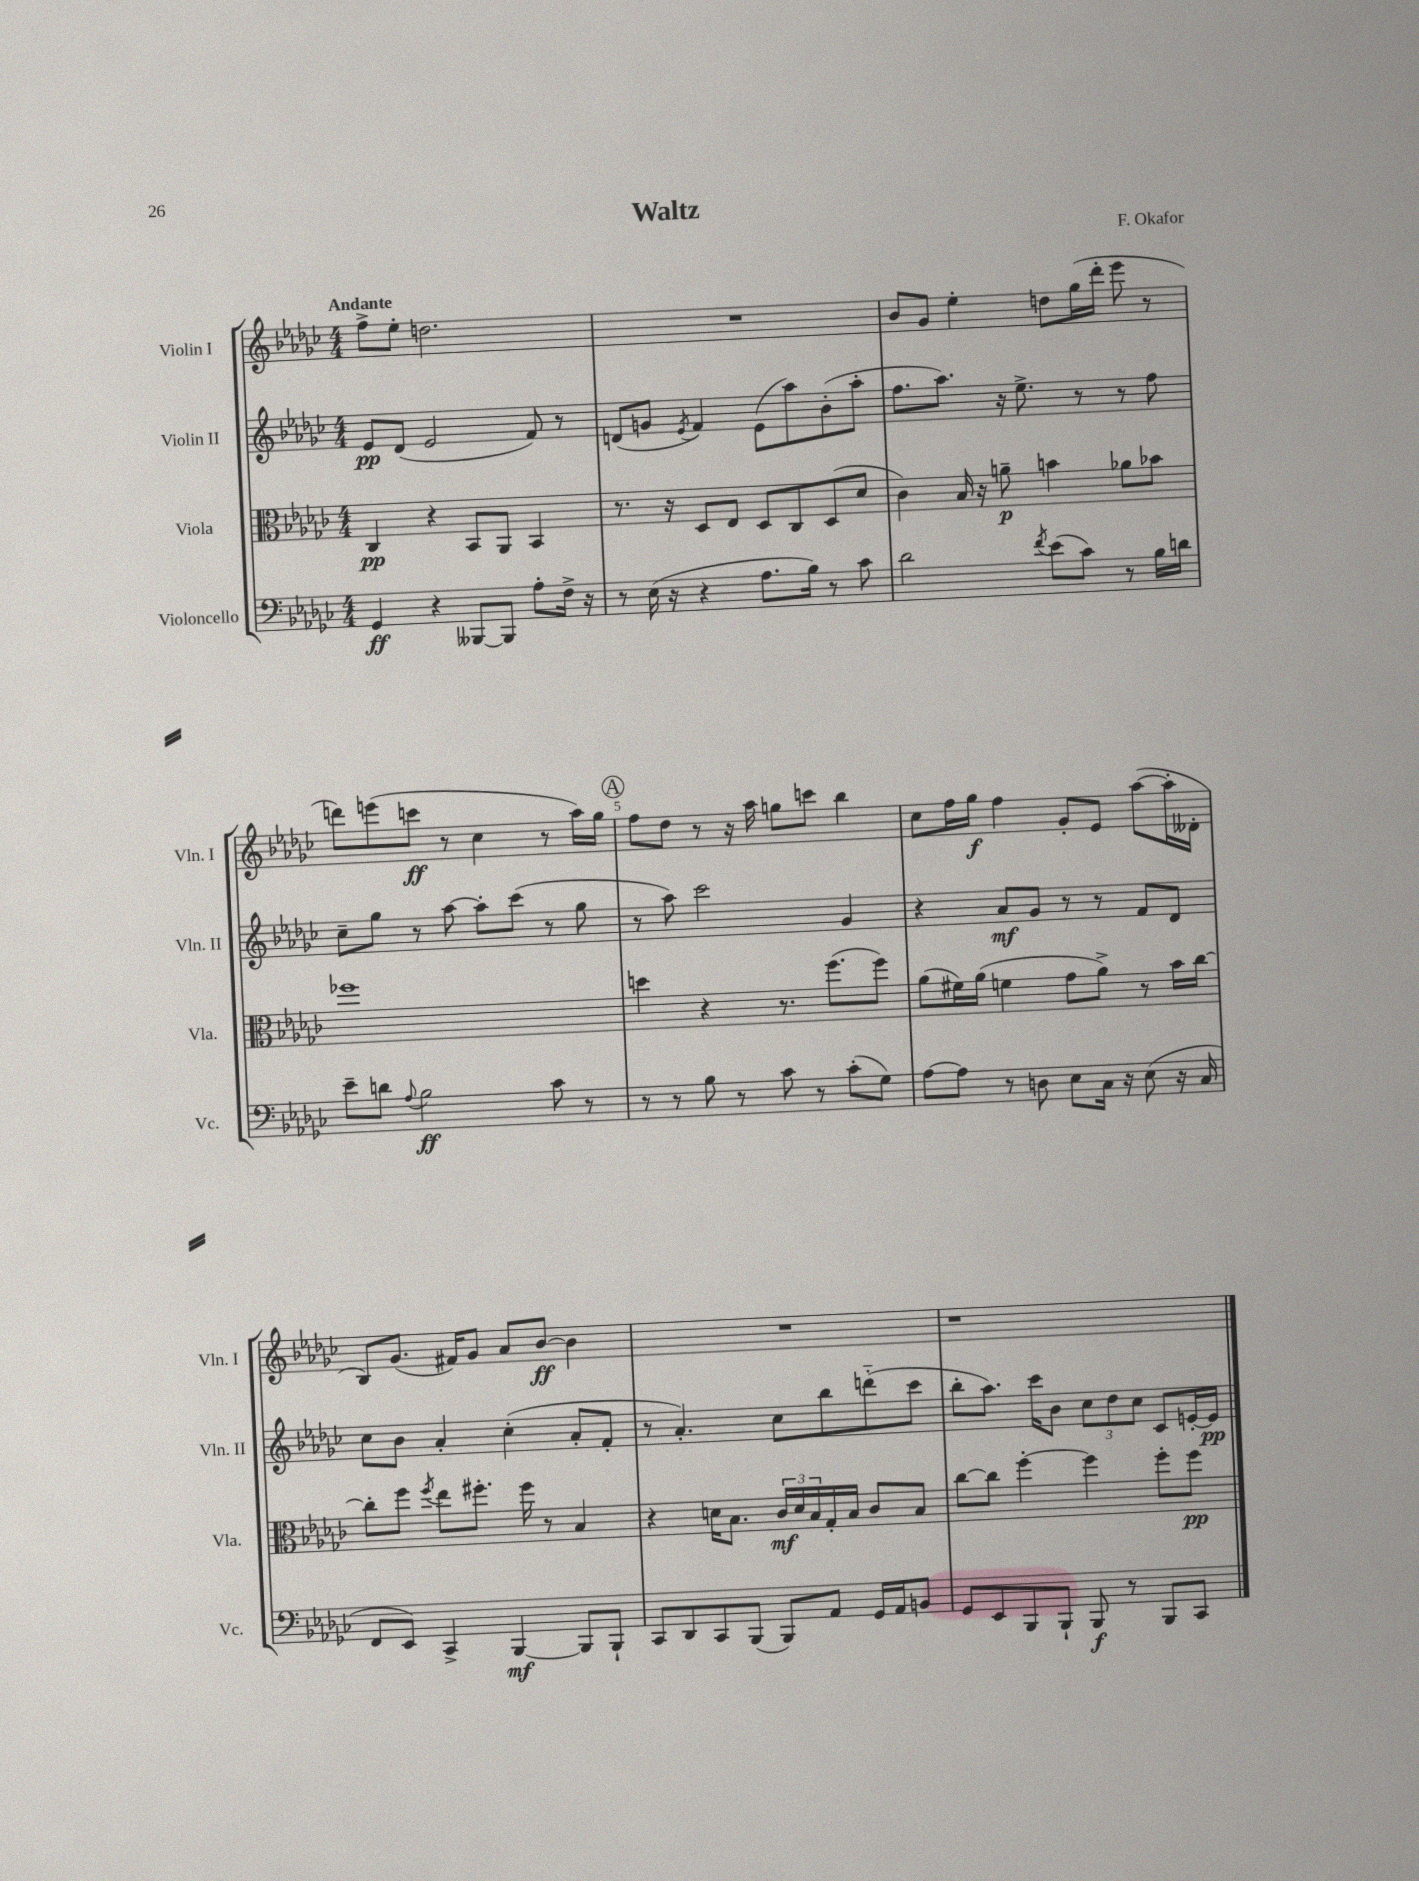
\header { title = "Waltz" composer = "F. Okafor" }
<<
\new StaffGroup <<
\new Staff = "s0" \with { instrumentName = "Violin I" shortInstrumentName = "Vln. I" } {
    \clef treble \key ges \major \numericTimeSignature \time 4/4 \tempo "Andante"
    f''8-> ees''8-. d''2. |
    R1 |
    bes'8 ges'8 ees''4-. d''8 ges''16( des'''16-. ees'''8 r8 |
    d'''8) e'''8( c'''8\ff r8 ces''4 r8 aes''16) ges''16 |
    \mark \markup { \circle "A" } f''8 des''8 r8 r16 aes''16 g''8 c'''8 bes''4 |
    ces''8 f''16 ges''16\f f''4 ges'8-. ees'8 aes''8~( aes''16-. deses'16-. |
    bes8) ges'8.( fis'16) ges'8 aes'8 bes'8~\ff bes'4 |
    R1 |
    r1 \bar "|." |
}
\new Staff = "s1" \with { instrumentName = "Violin II" shortInstrumentName = "Vln. II" } {
    \clef treble \key ges \major \numericTimeSignature \time 4/4
    ees'8\pp des'8( ees'2 f'8) r8 |
    d'8( g'8 \acciaccatura { ees'8 } f'4) ees'8( aes''8) bes'8-.( aes''8-. |
    f''8. aes''8.) r16 ees''8.-> r8 r8 f''8 |
    ces''8-- ges''8 r8 aes''8~ aes''8-. ces'''8( r8 ges''8 |
    \mark \markup { \circle "A" } r8 aes''8) ces'''2 ges'4 |
    r4 aes'8\mf ges'8 r8 r8 f'8 des'8 |
    ces''8 bes'8 aes'4-. ces''4-.( aes'8-. f'8-. |
    r8 aes'4.-.) ces''8 bes''8 d'''8-_( ces'''8 |
    bes''8-. aes''8.) ces'''16 bes'8 \tuplet 3/2 { ces''8 des''8 ces''8 } ces'8 e'16~-. e'16\pp \bar "|." |
}
\new Staff = "s2" \with { instrumentName = "Viola" shortInstrumentName = "Vla." } {
    \clef alto \key ges \major \numericTimeSignature \time 4/4
    ces4\pp r4 bes,8 aes,8 bes,4 |
    r8. r16 des8 ees8 des8 ces8 des8( des'8 |
    ces'4) bes16 r16 a'8--\p b'4 aes'8 bes'8 |
    fes''1 |
    \mark \markup { \circle "A" } d''4 r4 r8. f''8.( f''8) |
    aes'8( fis'16) aes'16( f'4 ges'8 aes'8->) r8 bes'16 ces''16~ |
    ces''8-. f''8 \acciaccatura { f''8 } ees''8 fis''8.-. fis''16 r8 bes4 |
    r4 d'16 bes8. \tuplet 3/2 { ces'16\mf d'16 bes16 } ges16-. bes16 ces'8 bes8 |
    ces''8~ ces''8 f''4~-. f''4 f''8-. f''8\pp \bar "|." |
}
\new Staff = "s3" \with { instrumentName = "Violoncello" shortInstrumentName = "Vc." } {
    \clef bass \key ges \major \numericTimeSignature \time 4/4
    ges,4\ff r4 beses,,8~ beses,,8 aes8-. f16-> r16 |
    r8 ees16( r16 r4 aes8. bes16) r8 ces'8 |
    des'2 \acciaccatura { f'8 } ees'8( ces'8) r8 bes16 d'16 |
    ees'8-- d'8 \appoggiatura { aes8 } bes2\ff ces'8 r8 |
    \mark \markup { \circle "A" } r8 r8 bes8 r8 ces'8 r8 ces'8-.( ges8) |
    aes8~ aes8 r8 d8 ees8 ces16 r16 ees8( r16 ces16 |
    f,8 ees,8) ces,4-> bes,,4~\mf bes,,8 bes,,8-! |
    ces,8 des,8 ces,8 bes,,8( bes,,8) aes,8 ges,16 aes,16 b,8 |
    ges,8 ees,8 bes,,8 bes,,8-! bes,,8\f r8 bes,,8 ces,8 \bar "|." |
}
>>
>>
\layout { \context { \Score \override BarNumber.break-visibility = ##(#f #t #t) barNumberVisibility = #(every-nth-bar-number-visible 5) } }
